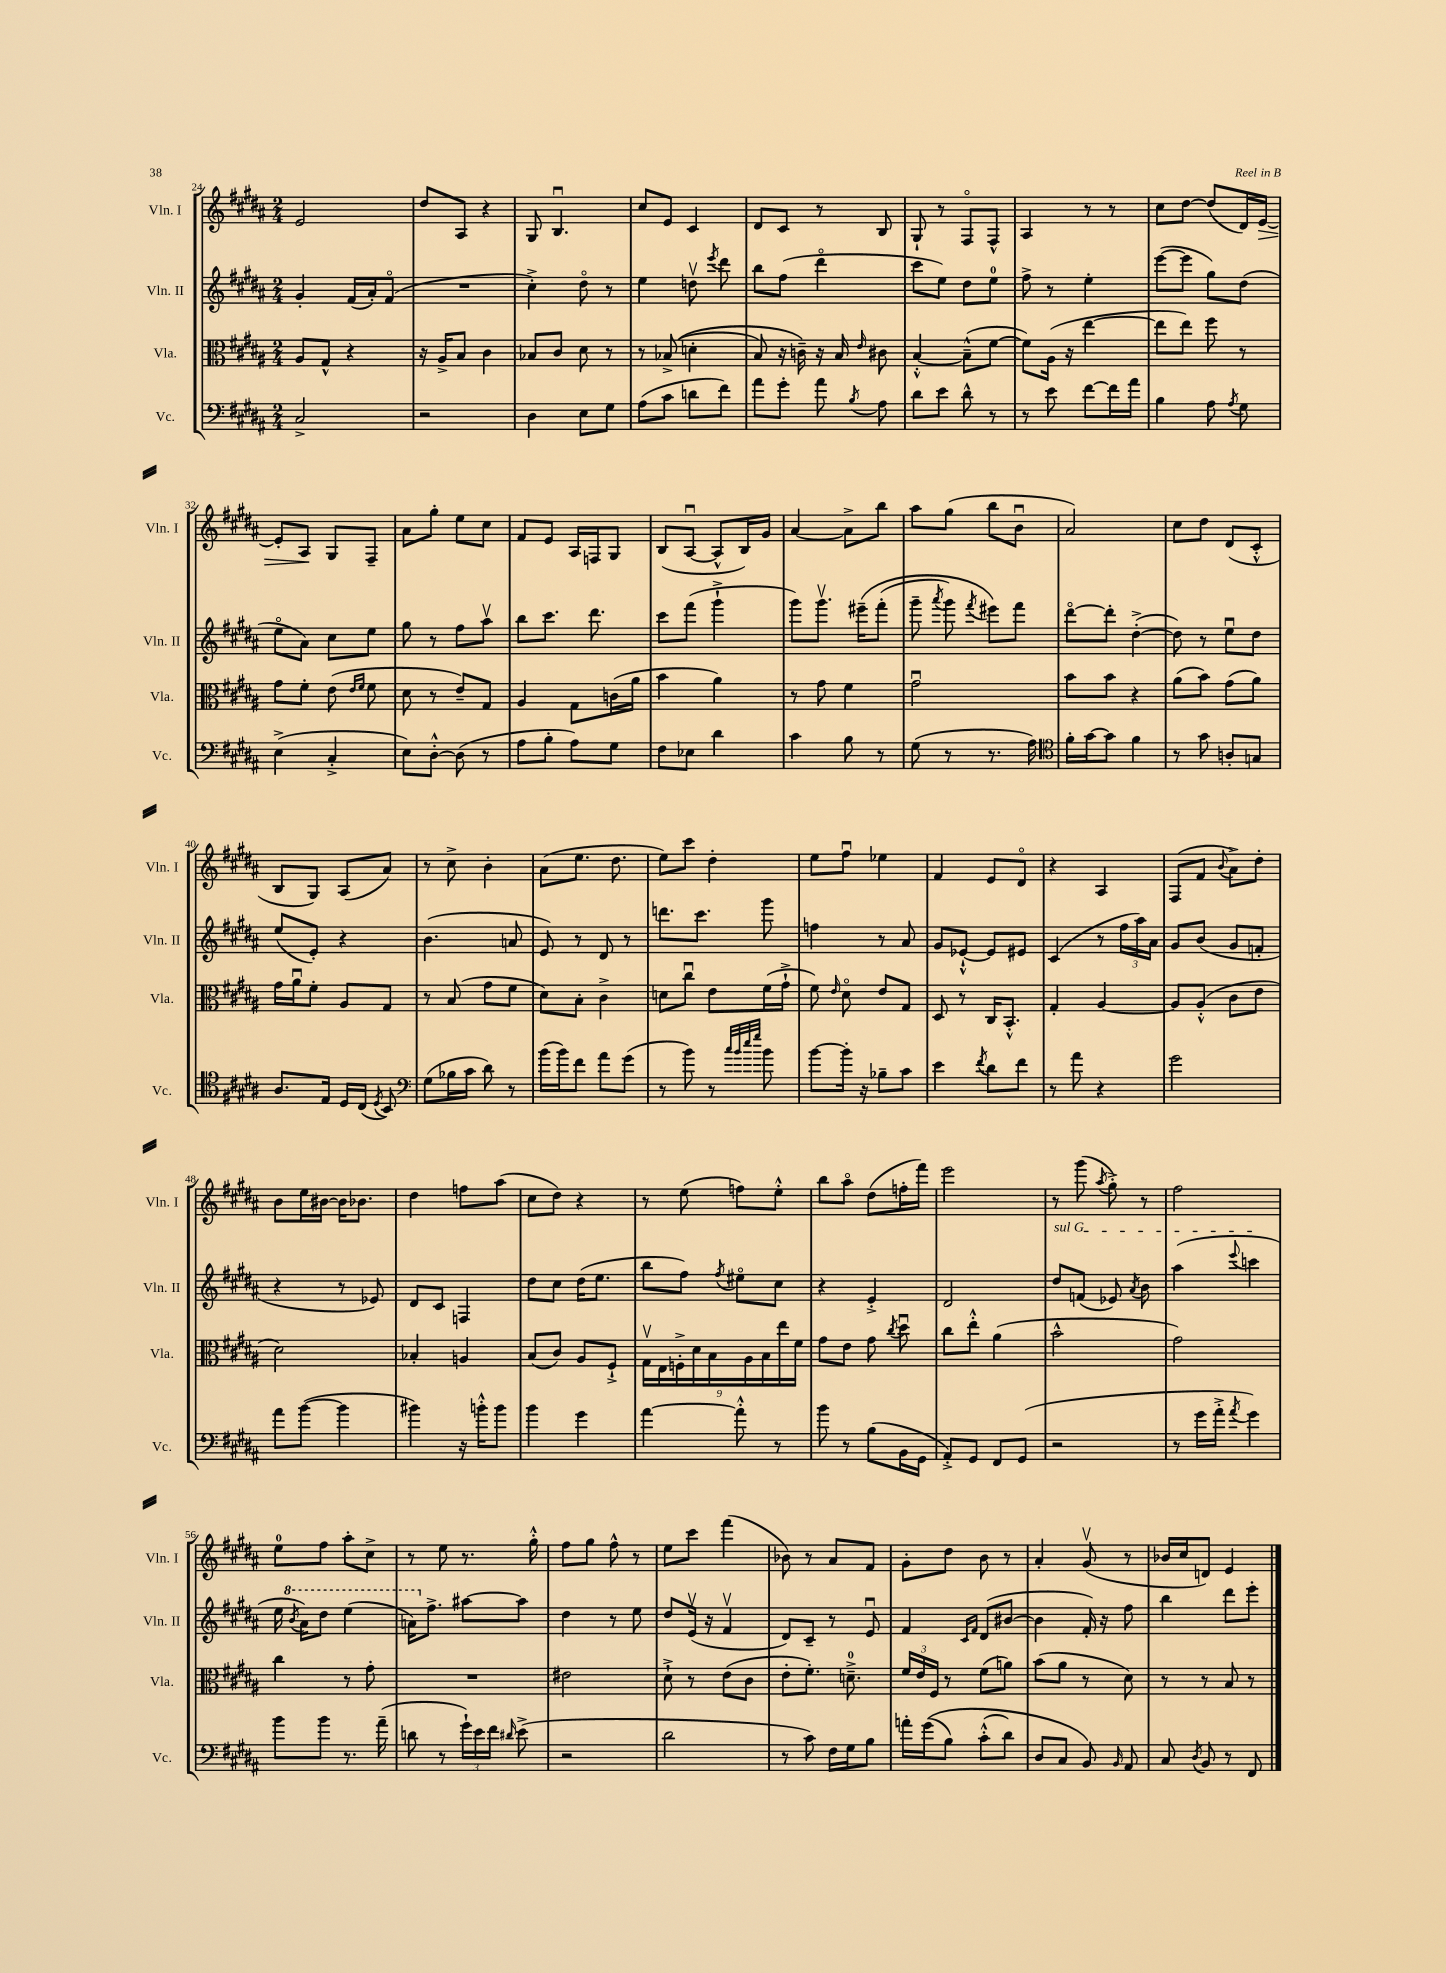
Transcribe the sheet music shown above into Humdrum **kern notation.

**kern	**kern	**kern	**kern
*staff4	*staff3	*staff2	*staff1
*clefF4	*clefC3	*clefG2	*clefG2
*k[f#c#g#d#a#]	*k[f#c#g#d#a#]	*k[f#c#g#d#a#]	*k[f#c#g#d#a#]
*M2/4	*M2/4	*M2/4	*M2/4
2C#^	8A#	4g#'	2e
.	8G#^^	.	.
.	4r	(16f#	.
.	.	16a#')	.
.	.	(8f#o	.
=	=	=	=
2r	16r	2r	8dd#
.	16A#^	.	.
.	8B	.	8A#
.	4c#	.	4r
=	=	=	=
4D#	8B-	4cc#'^)	8G#
.	8c#	.	4.Bu
8E	8d#	8dd#o	.
8G#	8r	8r	.
=	=	=	=
(8A#	8r	4ee	8cc#
8c#	&((8B-^	.	8e
8d	4d'	8ddv	4c#
.	.	8qeee	.
8f#)	.	8ddd#	.
=	=	=	=
8a#	8B)	8bb	8d#
8g#'	16r	(8ff#	8c#
.	16c~&)	.	.
8a#	16r	4ddd#o	8r
.	16B	.	.
8qB	16qqe	.	.
8A#	8c#	.	8B
=	=	=	=
8d#	[4B'^^	8ccc#	8G#`
8e	.	8ee)	8r
8d#^^	(8B~^^]	8dd#	8F#o
8r	[8f#	8ee	8F#^^
=	=	=	=
8r	8f#])	8ff#^	4A#
8e	(16A#	8r	.
.	16r	.	.
[8f#	[4ee	4ee'	8r
16f#]	.	.	8r
16a#	.	.	.
=	=	=	=
4B	8ee]	([8eee	8cc#
.	8ee)	8eee]	[8dd#
8A#	8ff#	8gg#)	(8dd#]
8qA#	.	.	.
8G#	8r	(8dd#	16d#)
.	.	.	[16e
=	=	=	=
(4E^	8g#	8eeo	8e']
.	8f#'	8a#)	8A#
4C#'^	(8e	8cc#	8G#
.	16qqe	.	.
.	16qqf#	.	.
.	8f#	8ee	8F#~
=	=	=	=
8E)	8d#	8gg#	8a#
[8D#'^^	8r	8r	8gg#'
(8D#]	8e~)	8ff#	8ee
8r	8G#	8aa#v	8cc#
=	=	=	=
8A#	4A#	8bb	8f#
8B'	.	8.ccc#	8e
8A#)	8G#	.	16A#
.	.	8.ddd#	16F
8G#	(16c	.	8G#
.	16a#	.	.
=	=	=	=
8F#	4b	8ccc#	(8B
8E-	.	(8fff#	[8A#u
4d#	4a#)	4ggg#`^	8A#^^]
.	.	.	16B)
.	.	.	16g#
=	=	=	=
4c#	8r	8ggg#)	[4a#
.	8g#	8.ggg#v	.
8B	4f#	.	8a#^]
.	.	&(16eee#~	.
8r	.	(8fff#'	8bb
=	=	=	=
(8G#	2g#u	8ggg#~	8aa#
.	.	8qaaa#	.
8r	.	8ggg#)	(8gg#
.	.	8qfff#	.
8.r	.	8eee#&)	8bb
.	.	8fff#	8bu
16A#)	.	.	.
=	=	=	=
*clefC4	*	*	*
16f#'	8b	[8ddd#o	2a#)
[16g#	.	.	.
8g#]	8b	8ddd#']	.
4f#	4r	([4dd#'^	.
=	=	=	=
8r	(8a#	8dd#])	8cc#
8g#	8b)	8r	8dd#
8A'	(8g#	8eeu	(8d#
8G	8a#)	8dd#	8c#'^^
=	=	=	=
8.A#	16g#	(8ee	8B
.	16a#u	.	.
.	8f#'	8e')	8G#)
16E	.	.	.
16D#	8A#	4r	(8A#
(16C#	.	.	.
8qD#	.	.	.
8BB)	8G#	.	8a#)
=	=	=	=
*clefF4	*	*	*
(8G#	8r	(4.b	8r
16B-	(8B	.	8cc#^
16c#	.	.	.
8d#)	8g#	.	4b'
8r	8f#	8a	.
=	=	=	=
(16b	8d#)	8e)	(8a#
16b)	.	.	.
8f#	8B'	8r	8.ee
8a#	4c#^	8d#	.
.	.	.	8.dd#
(8g#	.	8r	.
=	=	=	=
8r	8d	8.ddd	8ee)
8b)	8cc#u	.	8ccc#
.	.	8.ccc#	.
8r	8e	.	4dd#'
32qqcc#	.	.	.
32qqb	.	.	.
32qqee	.	.	.
32qqgg#	.	.	.
8b	(16f#	8ggg#	.
.	16g#`^	.	.
=	=	=	=
[8b	8f#)	4ff	8ee
.	16qqe	.	.
16b']	8d#o	.	8ff#u
16r	.	.	.
8B-~	8e	8r	4ee-
8c#	8G#	8a#	.
=	=	=	=
4e	8D#	8g#	4f#
.	8r	[8e-`^^	.
8qf#	.	.	.
8d#	16C#	8e-]	8e
.	8.BB'^^	.	.
8f#	.	8e#	8d#o
=	=	=	=
8r	4G#'	(4c#	4r
8a#	.	.	.
4r	[4A#	8r	4A#
.	.	24ff#	.
.	.	24aa#)	.
.	.	24a#	.
=	=	=	=
2g#	8A#]	8g#	(8F#
.	(8A#'^^	(8b	8f#
.	.	.	8qqb
.	8c#	8g#	8a#^)
.	8e	8f'	8dd#'
=	=	=	=
8a#	2d#)	4r	8b
([8b	.	.	16ee
.	.	.	[16b#
4b]	.	8r	16b#]
.	.	.	8.b-
.	.	8e-)	.
=	=	=	=
4b#)	4B-'	8d#	4dd#
.	.	8c#	.
16r	4A	4F	8ff
16b'^^	.	.	.
8b	.	.	(8aa#
=	=	=	=
4b	(8B	8dd#	8cc#
.	8c#)	8cc#	8dd#)
4g#	8A#	(16dd#	4r
.	.	8.ee	.
.	8F#`^	.	.
=	=	=	=
[4a#	18G#v	8bb	8r
.	18E	.	.
.	18F'^	.	.
.	.	8ff#)	(8ee
.	18d#	.	.
.	18B	.	.
.	.	8qff#	.
8a#'^^]	.	8ee#o	8ff)
.	18A#	.	.
.	18B	.	.
8r	.	8cc#	8ee'^^
.	18ee	.	.
.	18f#	.	.
=	=	=	=
8b	8g#	4r	8bb
8r	8e	.	8aa#o
(8B	8g#	4e'^	(8dd#
.	8qcc#	.	.
16BB	8dd#u	.	16ff'
16GG#	.	.	16fff#)
=	=	=	=
8AA#'^)	8cc#	2d#	2eee
8GG#	8ee'^^	.	.
8FF#	(4a#	.	.
(8GG#	.	.	.
=	=	=	=
2r	2b^^	8dd#	8r
.	.	(8f	(8ggg#
.	.	.	8qaa#
.	.	8e-)	8gg#'^)
.	.	8qa#	.
.	.	8b	8r
=	=	=	=
8r	2g#)	(4aa#	2ff#
16g#	.	.	.
16a#'^	.	.	.
8qa#	.	8qqeee	.
4g#)	.	4ccc	.
=	=	=	=
8b	4cc#	16ee	8ee
.	.	8qbb	.
.	.	16aa#)	.
8b	.	8ddd#	8ff#
8.r	8r	(4eee	8aa#'
.	8g#'	.	8cc#^
(16a#~	.	.	.
=	=	=	=
8d	2r	16aa)	8r
.	.	8.ff#^	.
8r	.	.	8ee
24g#`)	.	[8aa#	8.r
24e	.	.	.
24f#	.	.	.
16qqd#	.	.	.
(8e^	.	8aa#]	.
.	.	.	16gg#'^^
=	=	=	=
2r	2e#	4dd#	8ff#
.	.	.	8gg#
.	.	8r	8ff#^^
.	.	8ee	8r
=	=	=	=
2d#	8d#`^	8dd#	8ee
.	8r	(16ev	8ccc#
.	.	16r	.
.	(8e	4f#v	(4fff#
.	8c#	.	.
=	=	=	=
8r	8e'	8d#)	8b-)
8c#)	8.f#')	8c#~	8r
16F#	.	8r	8a#
16G#	8.d~^	.	.
8B	.	8eu	8f#
=	=	=	=
16a'	24f#	4f#	8g#'
.	24e	.	.
&((16g#	.	.	.
.	24F#	.	.
8B)	8r	.	8dd#
.	.	16qqc#	.
.	.	16qqf#	.
(8c#'^^	(8f#	(8d#	8b
8d#)	8a)	[8b#	8r
=	=	=	=
8D#	(8b	4b#]	4a#'
8C#	8a#	.	.
8BB&)	8r	16f#')	(8g#v
.	.	16r	.
16qqBB	.	.	.
8AA#	8d#)	8ff#	8r
=	=	=	=
8C#	8r	4bb	16b-
.	.	.	16cc#
8qD#	.	.	.
8BB	8r	.	8d)
8r	8B	8ddd#	4e
8FF#	8r	8eee'	.
==	==	==	==
*-	*-	*-	*-
